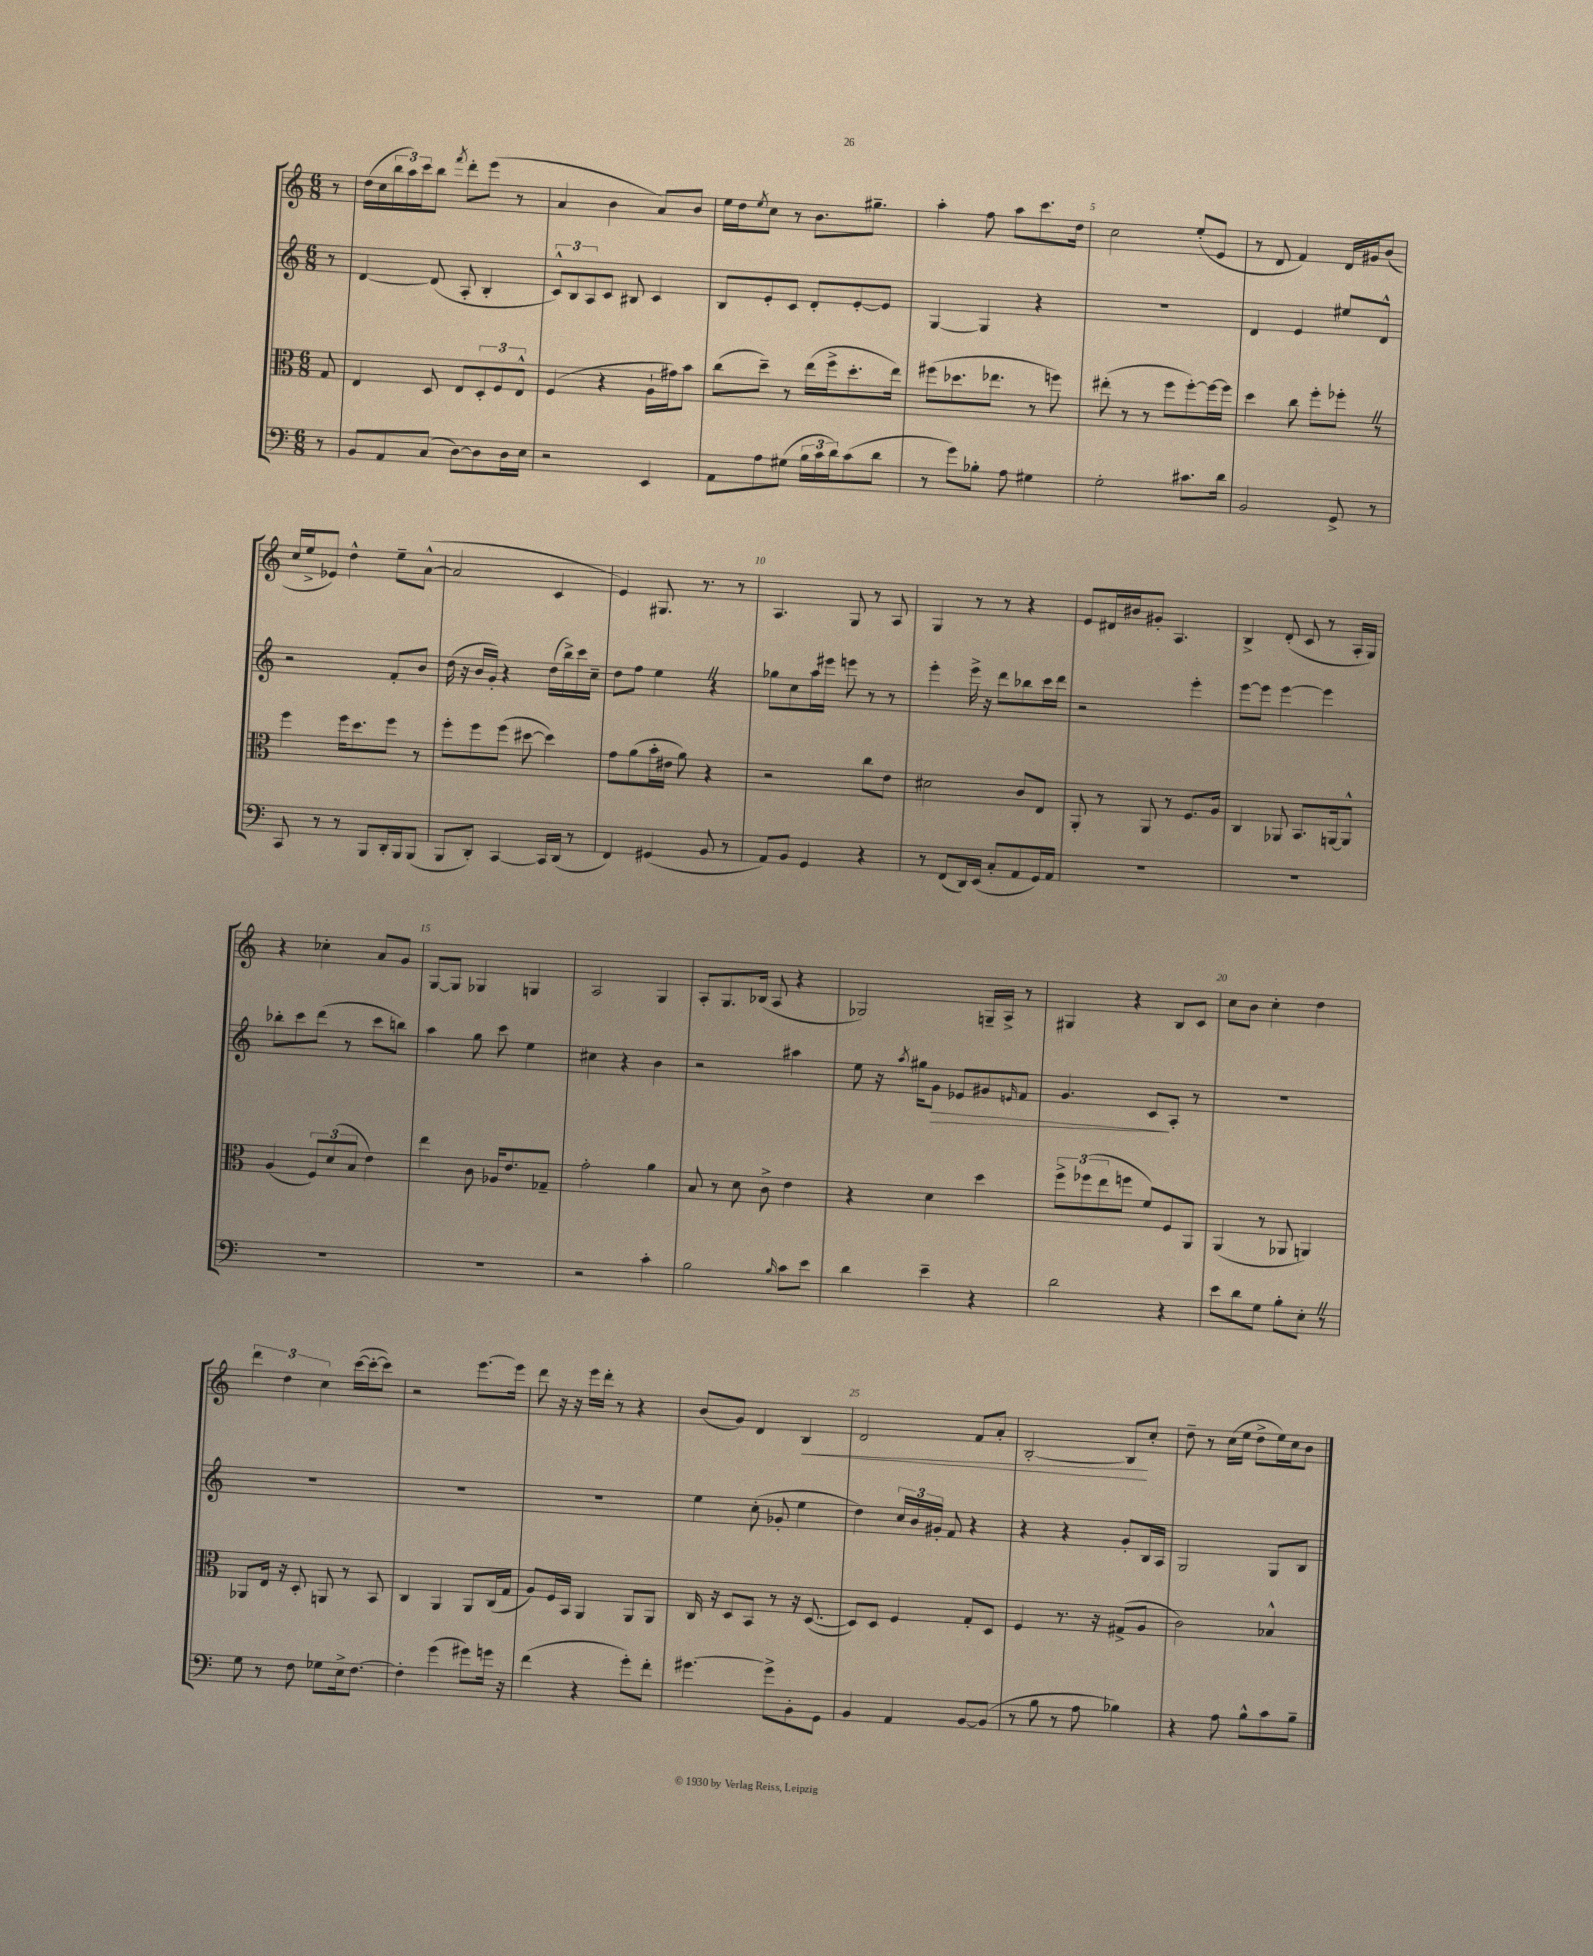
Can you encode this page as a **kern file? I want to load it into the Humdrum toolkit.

**kern	**kern	**kern	**dynam	**kern	**dynam
*part4	*part3	*part2	*part2	*part1	*part1
*staff4	*staff3	*staff2	*staff2	*staff1	*staff1
*clefF4	*clefC3	*clefG2	*	*clefG2	*
*k[]	*k[]	*k[]	*	*k[]	*
*M6/8	*M6/8	*M6/8	*	*M6/8	*
=	=	=	=	=	=
8r	8G/	8r	.	8r	.
=1	=1	=1	=1	=1	=1
8BB/L	4E/	[4d/	.	(16dd\LL	.
.	.	.	.	16cc\	.
8AA/	.	.	.	24bb\	.
.	.	.	.	24aa\)	.
.	.	.	.	24ccc\J	.
(8C/J	8D/	(8d/]	.	8bb\J	.
.	.	.	.	8qfff/	.
[8D\L)	8E/L	8A'/	.	8ddd'\L	.
8D\]	12D'/	4B'/	.	(8eee\J	.
.	12F/	.	.	.	.
16D\L	.	.	.	8r	.
.	12E^^/J	.	.	.	.
16E\JJ	.	.	.	.	.
=2	=2	=2	=2	=2	=2
2r	(4F/	12c^^/L)	.	4a/	.
.	.	12B/	.	.	.
.	.	12A/	.	.	.
.	4r	8c/J	.	4b\	.
.	.	8B#X/	.	.	.
4EE/	16A`\LL	4c/	.	8a/L)	.
.	16g#X\J)	.	.	.	.
.	8b\J	.	.	8b/J	.
=3	=3	=3	=3	=3	=3
8AA\L	(8cc\L	8B/L	.	16ee\LL	.
.	.	.	.	16dd\J	.
.	.	.	.	8qee/	.
8A\	8dd~\J)	8e'/	.	8cc\J	.
(8G#X\J	8r	8c/J	.	8r	.
24B\LL	(16ee\LL	8d'/L	.	8.b\L	.
24c\	.	.	.	.	.
.	16ff^\J	.	.	.	.
24d\J)	.	.	.	.	.
(8c\	8.dd'\	[8e'/	.	.	.
.	.	.	.	8.gg#X~\J	.
8d\J	.	8e/J]	.	.	.
.	16ee\Jk)	.	.	.	.
=4	=4	=4	=4	=4	=4
8r	(8ff#X\L	[4G/	.	4aa'\	.
8g\L)	8.dd-X\	.	.	.	.
8B-X'\J	.	4G/]	.	8ff\	.
.	8.ee-X\J	.	.	.	.
8A\	.	.	.	8aa\L	.
4G#X\	8r	4r	.	8.ccc\	.
.	8ffn\)	.	.	.	.
.	.	.	.	16dd\Jk	.
=5	=5	=5	=5	=5	=5
2G'\	(8ee#X'\	2.r	.	2cc\	.
.	8r	.	.	.	.
.	8r	.	.	.	.
.	8ff\L	.	.	.	.
8.c#X\L	[8ff'\)	.	.	(8ee'/L	.
.	16ff\L_	.	.	8e/J	.
16d\Jk	16ff\JJ]	.	.	.	.
=6	=6	=6	=6	=6	=6
2BB/	4dd\	4d/	.	8r	.
.	.	.	.	8d/	.
.	8cc\	4e/	.	4f/)	.
.	8ff'\L	.	.	.	.
8GG^/	8ff-X'Z\J	8ee#X/L	.	16d/LL	.
.	.	.	.	16g#X/J	.
8r	8r	8d^^/J	.	(8b/J	.
!!LO:LB:g=z
=7	=7	=7	=7	=7	=7
8CC/	4ff\	2r	.	16cc/LL	.
.	.	.	.	16ee^/J	.
8r	.	.	.	8e-X/J)	.
8r	16ff\KL	.	.	4dd^^\	.
.	8.dd\	.	.	.	.
8BBB/L	.	.	.	.	.
16DD'/L	8ff\J	8f'/L	.	8ee~\L	.
16BBB/J	.	.	.	.	.
(8BBB/J	8r	8b/J	.	([8a^^\J	.
=8	=8	=8	=8	=8	=8
8BBB/L	8ff'\L	(16dd\	.	2a/]	.
.	.	16r	.	.	.
8DD'/J)	8ff\	16b/LL	.	.	.
.	.	16g'/JJ)	.	.	.
[4CC/	(8ff\J	4r	.	.	.
.	[8dd#X\	.	.	.	.
16CC/LL]	4dd#\])	(16dd\LL	.	4c/	.
(16DD/JJ	.	16bb^\)	.	.	.
8r	.	16ccc\	.	.	.
.	.	16cc~\JJ	.	.	.
=9	=9	=9	=9	=9	=9
4FF/)	8g\L	8dd\L	.	4e/)	.
.	(8a\	8ff\J	.	.	.
(4GG#X/	16b'\L	4eeZ\	.	8.G#X/	.
.	16e#X\JJ	.	.	.	.
.	8a\)	.	.	.	.
.	.	.	.	8.r	.
8BB/	4r	4r	.	.	.
8r	.	.	.	8r	.
=10	=10	=10	=10	=10	=10
8AA/L)	2r	8gg-X\L	.	4.A/	.
8BB/J	.	8cc\	.	.	.
4GG/	.	16aa\L	.	.	.
.	.	16eee#X\JJ	.	.	.
.	.	8eeen\	.	8G/	.
4r	8cc\L	8r	.	8r	.
.	8e\J	8r	.	8A/	.
=11	=11	=11	=11	=11	=11
8r	2d#X\	4eee'\	.	4G/	.
(8FF/L	.	.	.	.	.
16DD/L)	.	16eee^\	.	8r	.
(16EE/JJ	.	16r	.	.	.
8C'/L	.	8ddd\L	.	8r	.
8AA/	8c/L	8bb-X\	.	4r	.
16GG/L)	8E/J	16ccc\L	.	.	.
16AA/JJ	.	16ddd\JJ	.	.	.
=12	=12	=12	=12	=12	=12
2.r	8AA'/	2r	.	8e/L	.
.	8r	.	.	16d#X/L	.
.	.	.	.	16b#X/J	.
.	8AA/	.	.	8g#X'/J	.
.	8r	.	.	4.A/	.
.	8.F/L	4eee'\	.	.	.
.	16A/Jk	.	.	.	.
=13	=13	=13	=13	=13	=13
2.r	4C/	[8eee\L	.	4B^/	.
.	.	8eee\J]	.	.	.
.	8AA-X/	[4eee\	.	(8d'/	.
.	8.BB/L	.	.	8c/	.
.	.	4eee\]	.	8r	.
.	[16AAn/k	.	.	.	.
.	8AA^^/J]	.	.	16A'/LL	.
.	.	.	.	16G/JJ)	.
!!LO:LB:g=z
=14	=14	=14	=14	=14	=14
2.r	(4A/	8bb-X'\L	.	4r	.
.	.	8ccc\	.	.	.
.	12F/L)	(8ddd\J	.	4cc-X'\	.
.	(12d/	.	.	.	.
.	.	8r	.	.	.
.	12B/J	.	.	.	.
.	4e\)	8ccc\L	.	8a/L	.
.	.	8bbn\J)	.	8g/J	.
=15	=15	=15	=15	=15	=15
2.r	4ee\	4aa\	.	[8G/L	.
.	.	.	.	8G/J]	.
.	8c\	8gg\	.	4G-X/	.
.	16A-X/KL	8ccc\	.	.	.
.	8.e/	.	.	.	.
.	.	4ee\	.	4Gn/	.
.	8G-X~/J	.	.	.	.
=16	=16	=16	=16	=16	=16
2r	2g'\	4cc#X\	.	2A/	.
.	.	4r	.	.	.
4c'\	4a\	4b\	.	4G/	.
=17	=17	=17	=17	=17	=17
2B\	8B/	2r	.	8A'/L	.
.	8r	.	.	8.G/	.
.	8d\	.	.	.	.
.	.	.	.	(16B-X/Jk	.
.	8c^\	.	.	8A/	.
16qqB/	.	.	.	.	.
8c\L	4e\	4aa#X\	.	4r	.
8e\J	.	.	.	.	.
=18	=18	=18	=18	=18	=18
4d\	4r	8ee\	.	2G-X/)	.
.	.	16r	.	.	.
.	.	8qaa/	.	.	.
.	.	16gg#X\KL	.	.	.
!	!	!	!LO:HP:b	!	!
4e~\	4d\	8g\J	>	.	.
.	.	8e-X/L	.	.	.
4r	4dd\	8g#X/	.	16Gn~/LL	.
.	.	.	.	16A^/JJ	.
.	.	16qqen/	.	.	.
.	.	8f/J	.	8r	.
=19	=19	=19	=19	=19	=19
2d\	12ff^\L	4.g/	.	4G#X/	.
.	(12ff-X\	.	.	.	.
.	12ee\	.	.	.	.
.	8ffn\J	.	.	4r	.
.	8f/L)	8c/L	.	.	.
4r	8F/	8A'/J	]	8B/L	.
.	8AA/J	8r	.	8c/J	.
=20	=20	=20	=20	=20	=20
8e\L	(4AA/	2.r	.	8cc\L	.
8d\	.	.	.	8b\J	.
8G\J	8r	.	.	4cc'\	.
8B'\L	8AA-X/	.	.	.	.
8E'Z\J	4AAn/)	.	.	4dd\	.
8r	.	.	.	.	.
!!LO:LB:g=z
=21	=21	=21	=21	=21	=21
8G\	8AA-X/L	2.r	.	6ddd\	.
8r	16E/Jk	.	.	.	.
.	.	.	.	6dd\	.
.	16r	.	.	.	.
8F\	8D'/	.	.	.	.
.	.	.	.	6cc\	.
8G-X\L	8AAn/	.	.	.	.
16E^\k	8r	.	.	([16ccc\LL	.
[8.F\J	.	.	.	16ccc'\J_	.
.	8BB/	.	.	8ccc\J])	.
=22	=22	=22	=22	=22	=22
4F'\]	4C/	2.r	.	2r	.
(4g\	4AA/	.	.	.	.
8g#X\L)	8AA/L	.	.	[8.eee\L	.
16gn\Jk	(16C/L	.	.	.	.
16r	16G/JJ	.	.	16eee\Jk]	.
=23	=23	=23	=23	=23	=23
(4f\	8A/L)	2.r	.	8ddd\	.
.	16F/L	.	.	16r	.
.	16BB/JJ	.	.	16r	.
4r	4AA/	.	.	16eee\LL	.
.	.	.	.	16ddd'\JJ	.
.	.	.	.	8r	.
8g'\L)	8AA/L	.	.	4r	.
8f'\J	8AA/J	.	.	.	.
=24	=24	=24	=24	=24	=24
[4.g#X\	16C/	4ee\	.	(8b/L	.
.	16r	.	.	.	.
.	8D/L	.	.	8g/J)	.
.	8BB/J	(8cc'\	.	4d/	.
8g#^\L]	8r	8g-X'/	.	.	.
!	!	!	!	!	!LO:HP:b
8BB'\	16r	4ee\	.	4B/	<
.	([8.D/	.	.	.	.
8GG\J	.	.	.	.	.
=25	=25	=25	=25	=25	=25
4BB/	8D/L])	4dd\)	.	2d/	.
.	8D/J	.	.	.	.
4AA/	4F/	24cc/LL	.	.	.
.	.	24b/	.	.	.
.	.	24g#X'/JJ	.	.	.
.	.	8f/	.	.	.
[8BB/L	8G'/L	4r	.	8f/L	.
(8BB/J]	8D/J	.	.	8a'/J	.
=26	=26	=26	=26	=26	=26
8r	4F/	4r	.	[2B'/	.
8B\	.	.	.	.	.
8r	8.r	4r	.	.	.
8A\	.	.	.	.	.
.	16r	.	.	.	.
4B-X\)	(8G#X^/L	8g'/L	.	8B/L]	.
.	8A/J	16B/L	.	8cc'/J	[
.	.	16A/JJ	.	.	.
=27	=27	=27	=27	=27	=27
4r	2c\)	2G/	.	8dd~\	.
.	.	.	.	8r	.
8A\	.	.	.	(16cc\LL	.
.	.	.	.	16ee\JJ	.
8B^^\L	.	.	.	8dd^\L	.
8c\	4B-X^^/	8G/L	.	16ee\L)	.
.	.	.	.	16cc\J	.
8B~\J	.	8B/J	.	8b\J	.
==	==	==	==	==	==
*-	*-	*-	*-	*-	*-
